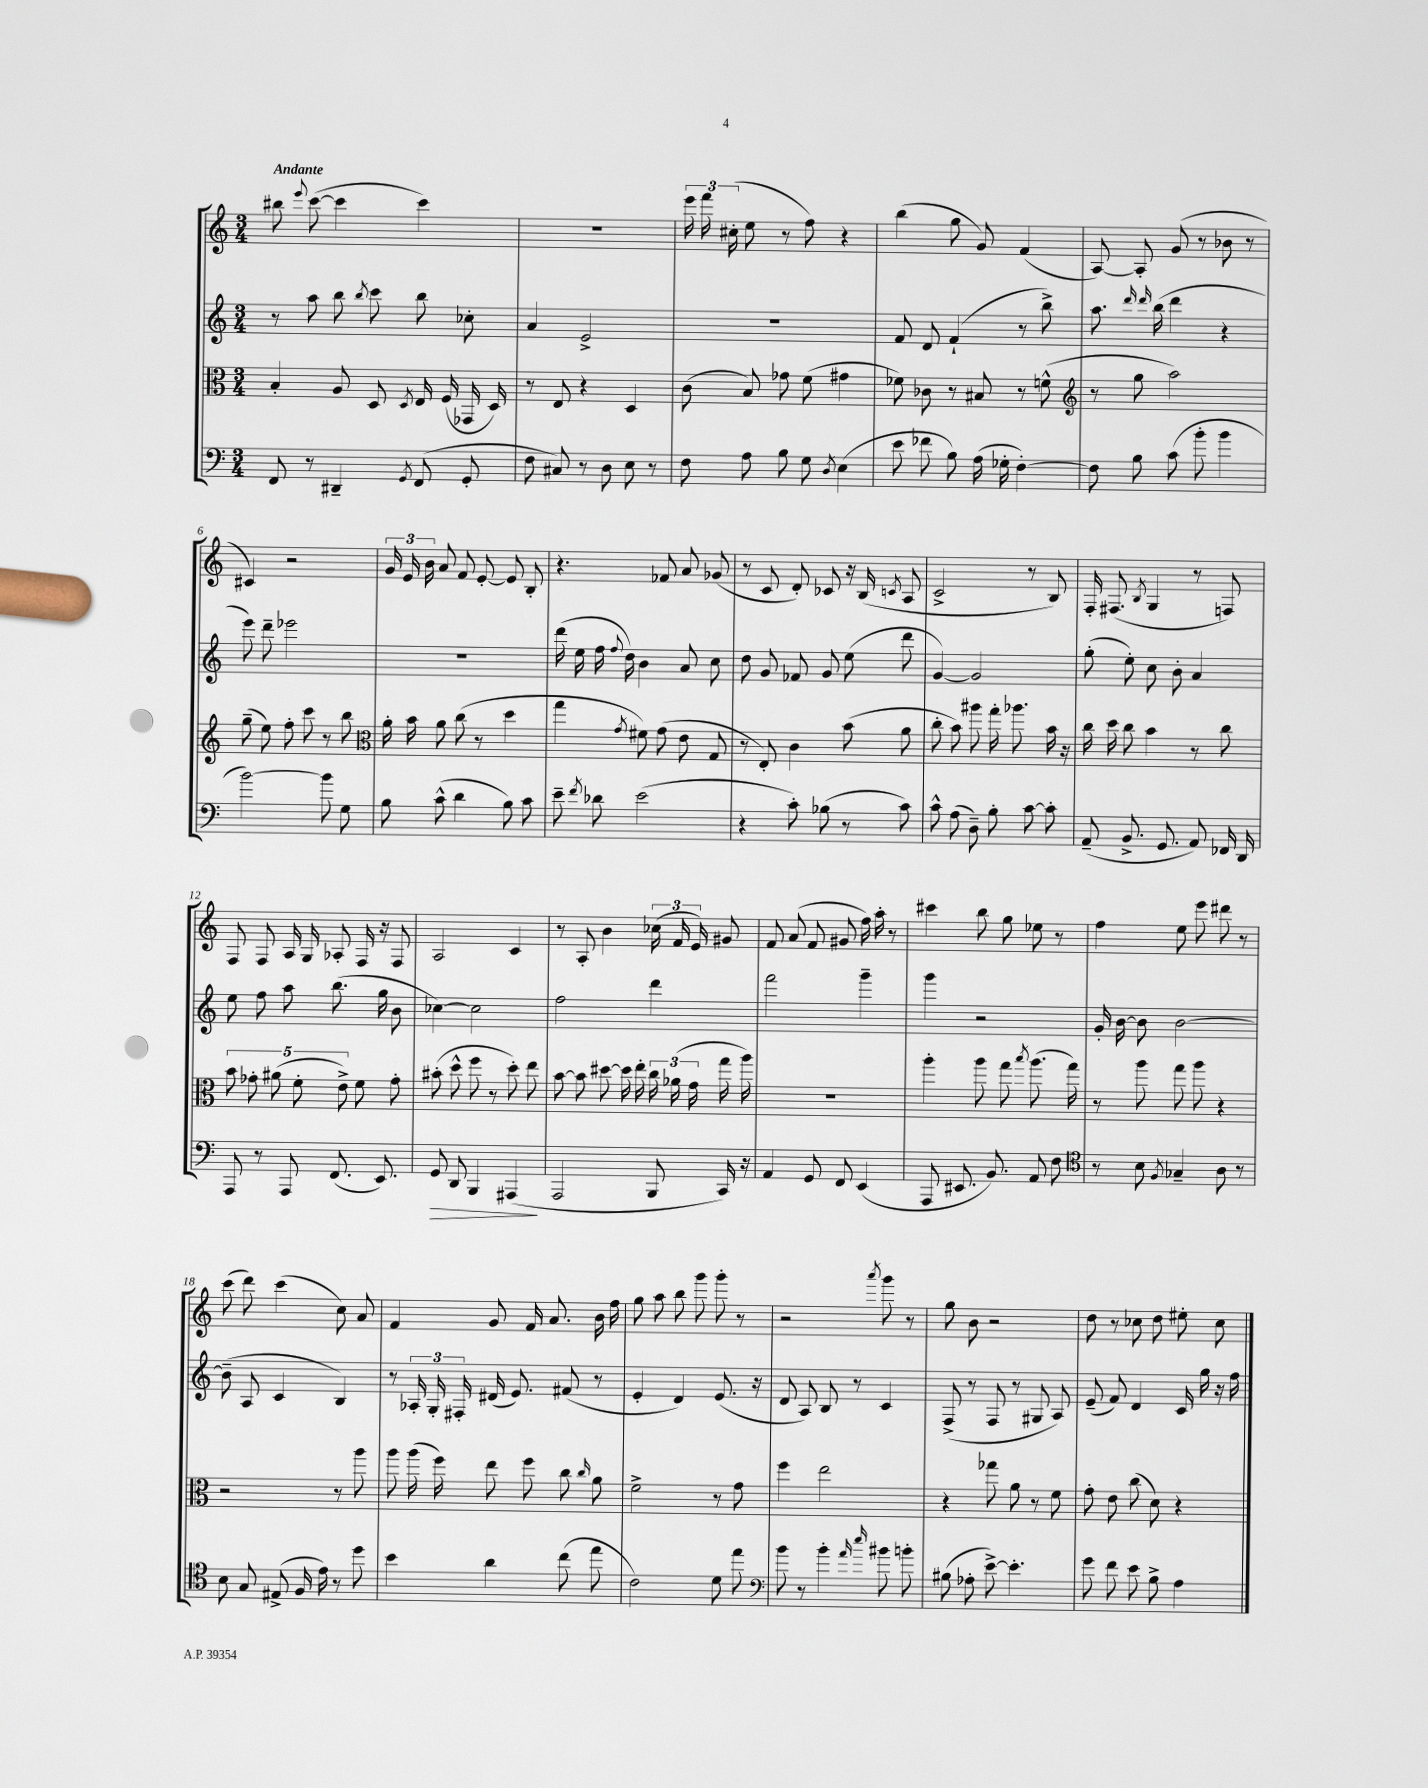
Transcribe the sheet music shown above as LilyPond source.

<<
\new StaffGroup <<
\new Staff = "s0" {
    \clef treble \key c \major \numericTimeSignature \time 3/4 \tempo "Andante"
    \autoBeamOff bis''8 \appoggiatura { e'''8 } c'''8~( c'''4 c'''4) |
    R2. |
    \tuplet 3/2 { e'''16 f'''16 cis''16-.( } e''8 r8 f''8) r4 |
    b''4( g''8 g'8) f'4( |
    a8~) a8-. g'8( r8 bes'8 r8 |
    cis'4) r2 |
    \tuplet 3/2 { g'16 e'16 b'16 } a'8 f'8 e'8~-. e'8 b8-. |
    r4. fes'8 a'8 ges'8( |
    r8 c'8 d'8-.) ces'8 r16 b16( \acciaccatura { c'8 } a8 |
    c'2-> r8 b8) |
    f16-. fis8.( \acciaccatura { b8 } g4 r8 f8) |
    f8 f8 a16 g16 aes8-. f16 r16 f8 |
    a2 c'4 |
    r8 a8-. b'4 \tuplet 3/2 { ces''16( f'16 e'16) } gis'8 |
    f'8 a'8( f'8 gis'8 f''16) a''16-. r8 |
    cis'''4 b''8 g''8 ees''8 r8 |
    f''4 e''8 e'''8 dis'''8 r8 |
    c'''8( d'''8) c'''4( c''8) a'8 |
    f'4 g'8 f'16 a'8. b'16 f''16 |
    g''8 a''8 b''8 g'''8 g'''8-. r8 |
    r2 \acciaccatura { a'''8 } g'''8 r8 |
    g''8 b'8 r2 |
    d''8 r8 ces''8 d''8 eis''8-. ces''8 \bar "|." |
}
\new Staff = "s1" {
    \clef treble \key c \major \numericTimeSignature \time 3/4
    \autoBeamOff r8 a''8 b''8 \acciaccatura { b''8 } c'''8 b''8 ces''8-. |
    a'4 e'2-> |
    R2. |
    f'8 d'8 f'4-!( r8 b''8->) |
    a''8. \grace { d'''16 d'''16 } b''16( d'''4 r4 |
    e'''8) d'''8-- ees'''2 |
    R2. |
    d'''16( e''16 f''16 \appoggiatura { f''8 } d''16) b'4 a'8 c''8 |
    d''8 g'8 fes'8 g'8 e''8( d'''8 |
    g'4~) g'2 |
    g''8-.( e''8-.) c''8 b'8-. a'4 |
    e''8 f''8 a''8 b''8.( g''16 b'8 |
    ces''4~) ces''2 |
    f''2 d'''4 |
    f'''2 g'''4-- |
    g'''4 r2 |
    g'16-. b'16~ b'8 b'2~ |
    b'8--( a8 c'4 b4) |
    r8 \tuplet 3/2 { aes16-. g16-. fis16-. } dis'16( e'8.) fis'8( r8 |
    e'4-. d'4) e'8.( r16 |
    d'8 a8) b8 r8 c'4 |
    f8->( r8 f8 r8 gis8 a8) |
    e'8--( f'8) d'4 c'16 g''16 r16 f''16 \bar "|." |
}
\new Staff = "s2" {
    \clef alto \key c \major \numericTimeSignature \time 3/4
    \autoBeamOff b4-. a8 d8 \acciaccatura { d8 } e16 f16( ges,16 d16) |
    r8 e8 r4 d4 |
    c'8( b8) ges'8 f'8( gis'4 |
    fes'8) ces'8 r8 bis8 r8 f'8-^( |
    \clef treble r8 g''8 a''2) |
    g''8--( e''8) f''8-. c'''8 r8 b''8 |
    \clef alto a'16-. b'16 a'8 c''8( r8 d''4 |
    g''4 \acciaccatura { g'8 } fis'8) g'8( e'8 g8 |
    r8 e8-.) c'4 b'8( a'8 |
    c''8-. b'8) ais''8 g''16-. aes''8. b'16 r16 |
    c''16 d''16 c''8 b'4 r8 c''8 |
    \tuplet 5/4 { b'8 ges'8-. ais'8( f'8-. e'8->) } f'8 ges'8-. |
    bis'8-.( d''8-^ f''8 r8 d''8-.) e''8 |
    b'8~ b'8 dis''8~ dis''16 e''16-. \tuplet 3/2 { c''16 aes'16( g'16 } g''16 a''16) |
    R2. |
    a''4-. a''8 g''8 \acciaccatura { b''8 } a''8.( g''16) |
    r8 a''8 g''8 a''8 r4 |
    r2 r8 a''8 |
    a''8 a''16( f''16) e''8 f''8 c''8 \grace { c''16 } a'8 |
    f'2-> r8 g'8 |
    f''4 e''2 |
    r4 ges''8 a'8 r8 f'8 |
    g'8-. e'8 c''8( d'8) r4 \bar "|." |
}
\new Staff = "s3" {
    \clef bass \key c \major \numericTimeSignature \time 3/4
    \autoBeamOff f,8 r8 dis,4-- \acciaccatura { g,8 } f,8( g,8-. |
    f8 cis8) r8 d8 e8 r8 |
    f8 a8 b8 g8 \acciaccatura { d8 } e4( |
    e'8 fes'8 b8) a16( ges16-. f4~-.) |
    f8 b8 c'8( b'8-. b'4 |
    b'2~) b'8 g8 |
    b8 c'8-^( d'4 b8) c'8 |
    e'8-- \acciaccatura { f'8 } des'8 e'2( |
    r4 c'8-.) bes8( r8 c'8) |
    c'8-^ a8( d8--) b8-. c'8~ c'8-. |
    a,8--( b,8.-> g,8. a,8) fes,16 d,16 |
    a,,8 r8 a,,8 f,8.( e,8.) |
    g,8\> d,8 b,,4 ais,,4\!( |
    a,,2 b,,8 c,16) r16 |
    a,4 g,8 f,8 e,4( |
    a,,8 eis,8. b,8.) a,8 f8 |
    \clef tenor r8 b8 \acciaccatura { f8 } ges4-- a8 r8 |
    b8 g8 eis8->( f16 e'16) r8 d''8 |
    b'4 a'4 c''8( e''8 |
    c'2) d'8 e''8 |
    \clef bass b'8 r8 b'4-. \grace { a'16 e''16 } bis'8 b'8-. |
    bis8( aes8-. e'8~->) e'4.-. |
    g'8 f'8 e'8 b8-> a4 \bar "|." |
}
>>
>>
